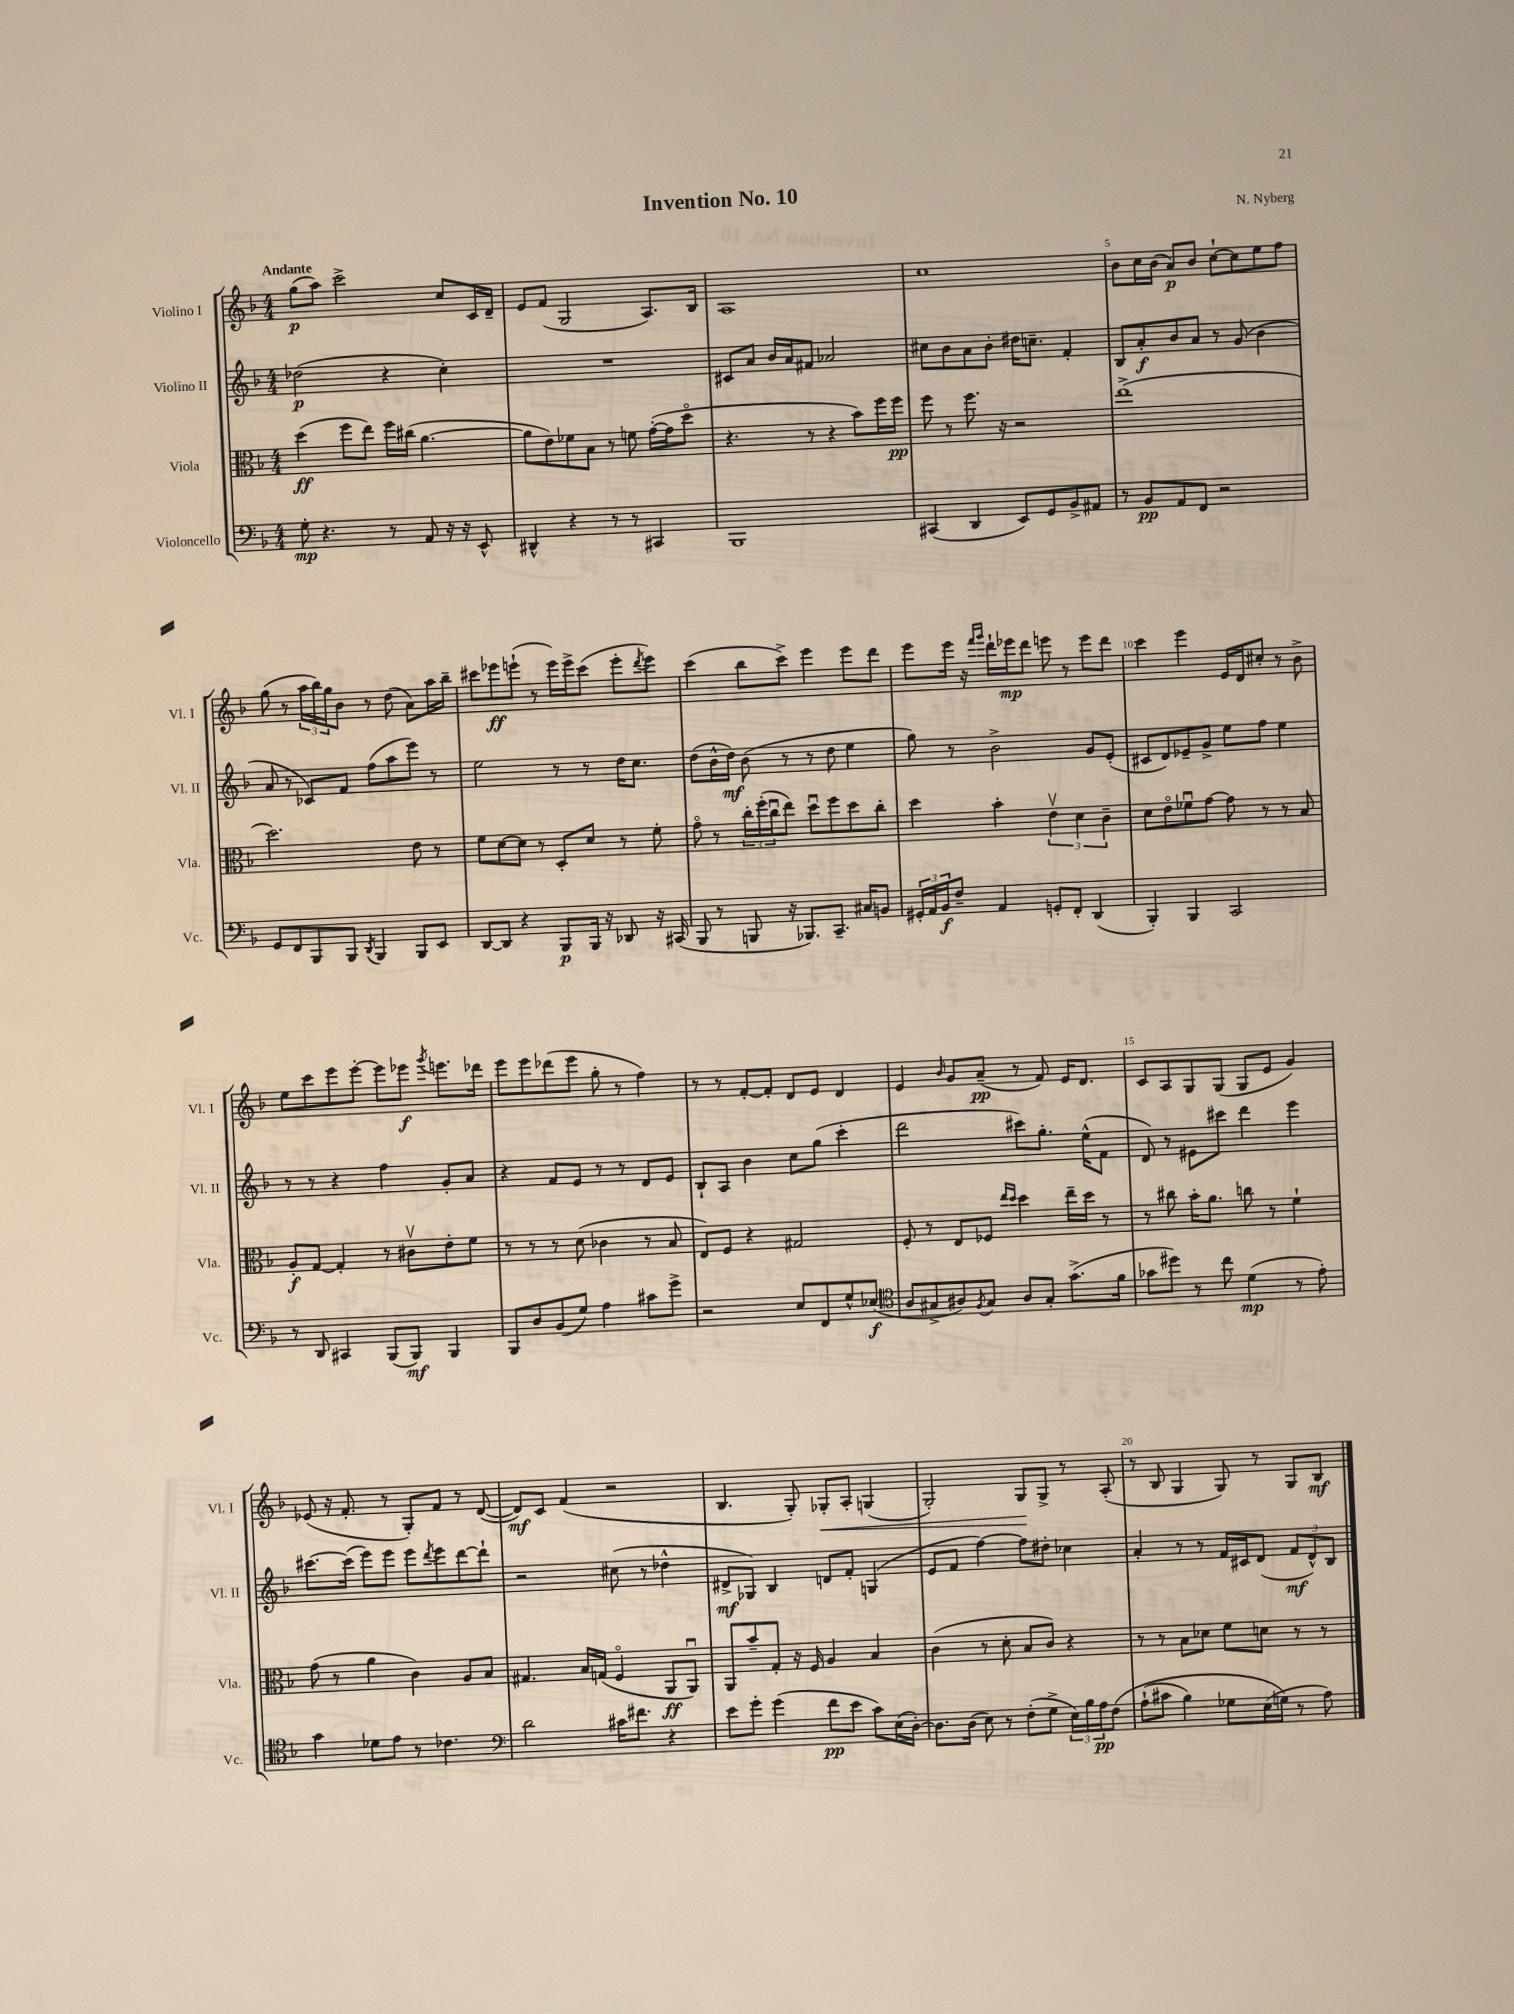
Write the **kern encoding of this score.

**kern	**dynam	**kern	**dynam	**kern	**dynam	**kern	**dynam
*part4	*part4	*part3	*part3	*part2	*part2	*part1	*part1
*staff4	*staff4	*staff3	*staff3	*staff2	*staff2	*staff1	*staff1
*I"Violoncello	*	*I"Viola	*	*I"Violino II	*	*I"Violino I	*
*I'Vc.	*	*I'Vla.	*	*I'Vl. II	*	*I'Vl. I	*
*clefF4	*	*clefC3	*	*clefG2	*	*clefG2	*
*k[b-]	*	*k[b-]	*	*k[b-]	*	*k[b-]	*
*M4/4	*	*M4/4	*	*M4/4	*	*M4/4	*
=1	=1	=1	=1	=1	=1	=1	=1
!	!	!	!	!	!	!LO:TX:a:B:t=Andante	!
8G'\	mp	(4dd\	ff	(2dd-X\	p	(8gg\L	p
4.r	.	.	.	.	.	8aa\J)	.
.	.	8ff\L	.	.	.	2ccc^\	.
.	.	8ee\J)	.	.	.	.	.
8r	.	16ff\LL	.	4r	.	.	.
.	.	(16cc#X\JJ	.	.	.	.	.
8AA/	.	[4.a\	.	.	.	.	.
16r	.	.	.	4cc'\)	.	8cc/L	.
16r	.	.	.	.	.	.	.
8EE^^/	.	.	.	.	.	16c/L	.
.	.	.	.	.	.	16d~/JJ	.
=2	=2	=2	=2	=2	=2	=2	=2
4DD#X^^/	.	8a\L]	.	1r	.	8e/L	.
.	.	8e\)	.	.	.	(8f/J	.
4r	.	8f-X\	.	.	.	2G/	.
.	.	8B-\J	.	.	.	.	.
8r	.	8r	.	.	.	.	.
8r	.	8fn\	.	.	.	.	.
4CC#X/	.	([16g'\LL	.	.	.	8.A/L)	.
.	.	16g\J]	.	.	.	.	.
.	.	8dd\J	.	.	.	.	.
.	.	.	.	.	.	16B-/Jk	.
=3	=3	=3	=3	=3	=3	=3	=3
1BBB-	.	4.r	.	8c#X/L	.	1A	.
.	.	.	.	8a/J	.	.	.
.	.	.	.	16b-/LL	.	.	.
.	.	.	.	16a/J	.	.	.
.	.	8r	.	8f#X/J	.	.	.
.	.	4r	.	2a-X/	.	.	.
.	.	8b-\L)	.	.	.	.	.
.	.	16ff\L	.	.	.	.	.
.	.	16ff\JJ	pp	.	.	.	.
=4	=4	=4	=4	=4	=4	=4	=4
(4CC#X/	.	8ff\	.	8cc#X\L	.	1cc	.
.	.	8r	.	8b-\	.	.	.
4DD/	.	8.ff\	.	8a\	.	.	.
.	.	.	.	8b-'\J	.	.	.
.	.	16r	.	.	.	.	.
8EE/L)	.	2r	.	16dd#X\KL	.	.	.
.	.	.	.	8.ccn~\J	.	.	.
8GG/	.	.	.	.	.	.	.
8BB-^/	.	.	.	4f'/	.	.	.
8AA#X/J	.	.	.	.	.	.	.
=5	=5	=5	=5	=5	=5	=5	=5
8r	.	(1ee^	.	8B-/L	.	8b-\L	.
8BB-/L	pp	.	.	8a'/	f	16cc\L	.
.	.	.	.	.	.	(16b-\JJ	.
8AA/	.	.	.	8b-/	.	8a/L)	p
8FF/J	.	.	.	8a/J	.	8b-/J	.
2r	.	.	.	8r	.	[8cc`\L	.
.	.	.	.	(8g/	.	8cc\]	.
.	.	.	.	4b-\	.	8ee\	.
.	.	.	.	.	.	8ff\J	.
!!LO:LB:g=z
=6	=6	=6	=6	=6	=6	=6	=6
8GG/L	.	2.dd\)	.	8a/	.	(8gg\	.
8FF/	.	.	.	8r	.	8r	.
8BBB-/	.	.	.	8c-X/L)	.	24aa\LL	.
.	.	.	.	.	.	24bb-\)	.
.	.	.	.	.	.	24gg\J	.
8BBB-/J	.	.	.	8f/J	.	8b-\J	.
8qDD/	.	.	.	.	.	.	.
4BBB-/	.	.	.	(8ff\L	.	8r	.
.	.	.	.	8aa\	.	(8dd\	.
8BBB-/L	.	8e\	.	8eee\J)	.	8a\L)	.
8EE/J	.	8r	.	8r	.	16aa\L	.
.	.	.	.	.	.	16bb-~\JJ	.
=7	=7	=7	=7	=7	=7	=7	=7
[8DD/L	.	8f\L	.	2ee\	.	8ccc#X\L	.
8DD/J]	.	[8d\	.	.	.	8eee-X\	ff
4r	.	8d\J]	.	.	.	(8eeen`\J	.
.	.	8r	.	.	.	8r	.
8BBB-/L	p	8D'/L	.	8r	.	16eee\LL)	.
.	.	.	.	.	.	16eee^\J	.
16BBB-/Jk	.	8d/J	.	8r	.	(8ccc#\J	.
16r	.	.	.	.	.	.	.
8DD-X/	.	8r	.	16dd\KL	.	8eee'\L	.
.	.	.	.	8.cc\J	.	.	.
.	.	.	.	.	.	8qddd/	.
16r	.	8f'\	.	.	.	8eee\J)	.
(16CC#X/	.	.	.	.	.	.	.
=8	=8	=8	=8	=8	=8	=8	=8
8BBB-/	.	8g\	.	(8dd\L	.	(4ccc\	.
8r	.	8r	.	16b-^^\L	.	.	.
.	.	.	.	16dd\JJ)	mf	.	.
8BBBn/	.	24cc'\LL	.	(8b-\	.	8bb-\L	.
.	.	(24ff'\	.	.	.	.	.
.	.	24ccu\J	.	.	.	.	.
16r	.	8ee\J)	.	8r	.	8ccc^\J)	.
8.BBB-X/L)	.	.	.	.	.	.	.
.	.	8ddu\L	.	8r	.	4eee\	.
8.CC~/J	.	8ff\	.	8dd\	.	.	.
.	.	8dd\	.	4ee\	.	8eee\L	.
16C#X/KL	.	.	.	.	.	.	.
8BBn/J	.	8cc'\J	.	.	.	8ddd\J	.
=9	=9	=9	=9	=9	=9	=9	=9
24GG#X'/LL	.	4dd\	.	8gg\)	.	8eee\L	.
24AA/	.	.	.	.	.	.	.
24BB-/J	f	.	.	.	.	.	.
8F~/J	.	.	.	8r	.	16eee\Jk	.
.	.	.	.	.	.	16r	.
.	.	.	.	.	.	16qqfff/LL	.
.	.	.	.	.	.	16qqggg/JJ	.
4AA/	.	4b-'\	.	2b-^\	.	16ddd`\LL	.
.	.	.	.	.	.	16eee-X\J	mp
.	.	.	.	.	.	8ddd\J	.
8GGn'/L	.	6ev\	.	.	.	8eeen\	.
8FF'/J	.	.	.	.	.	8r	.
.	.	6d\	.	.	.	.	.
(4DD/	.	.	.	8g/L	.	8eee\L	.
.	.	6c~\	.	.	.	.	.
.	.	.	.	(8e'/J	.	8ddd\J	.
=10	=10	=10	=10	=10	=10	=10	=10
4BBB-'/)	.	8d\L	.	8c#X/L	.	4ccc\	.
.	.	8e\	.	8d/)	.	.	.
4BBB-/	.	8f-Xu\	.	8e-X~/	.	4eee\	.
.	.	[8g\J	.	8g^/J	.	.	.
2CC/	.	8g\]	.	8ee\L	.	16e/LL	.
.	.	.	.	.	.	16d/J	.
.	.	8r	.	8ff\J	.	8cc#X'/J	.
.	.	8r	.	4ee\	.	8r	.
.	.	8B-/	.	.	.	8b-^\	.
!!LO:LB:g=z
=11	=11	=11	=11	=11	=11	=11	=11
8r	.	8A'/L	f	8r	.	8ee\L	.
8DD/	.	[8G/J	.	8r	.	8ccc\	.
4CC#X/	.	4G'/]	.	4r	.	8eee\	.
.	.	.	.	.	.	[8eee'\J	.
(8BBB-/L	.	8r	.	4ff\	.	8eee\L]	.
8BBB-/J)	mf	8c#Xv\L	.	.	.	8eee-X\J	f
.	.	.	.	.	.	8qggg/	.
4BBB-/	.	8e'\	.	8g'/L	.	8.eeen\L	.
.	.	8f\J	.	8a/J	.	.	.
.	.	.	.	.	.	16ddd-X\Jk	.
=12	=12	=12	=12	=12	=12	=12	=12
8BBB-/L	.	8r	.	4r	.	8eee\L	.
8D/	.	8r	.	.	.	8eee\	.
(8BB-/	.	8r	.	8f/L	.	(8ddd-X\	.
8G/J)	.	(8d\	.	8e/J	.	8eee\J	.
4A\	.	4c-X\	.	8r	.	8gg'\	.
.	.	.	.	8r	.	8r	.
8c#X\L	.	8r	.	8d/L	.	4ff\)	.
8g^\J	.	8B-/	.	8e/J	.	.	.
=13	=13	=13	=13	=13	=13	=13	=13
2r	.	8E/L)	.	8B-`/L	.	8r	.
.	.	8F/J	.	8A/J	.	8r	.
.	.	4r	.	4b-\	.	[8f'/L	.
.	.	.	.	.	.	8f'/J]	.
8E/L	.	2G#X/	.	8cc\L	.	8d/L	.
8FF/	.	.	.	(8gg\J	.	8e/J	.
8G^^/	.	.	.	4ccc'\	.	4d/	.
(8E-X/J	f	.	.	.	.	.	.
=14	=14	=14	=14	=14	=14	=14	=14
*clefC4	*	*	*	*	*	*	*
8A/L	.	8F'/	.	2ddd\	.	4e/	.
8G#X^/	.	8r	.	.	.	.	.
.	.	.	.	.	.	16qqb-/	.
8A#X/)	.	8E/L	.	.	.	8g/L	.
8qF/	.	.	.	.	.	.	.
8G#/J	.	8F-X/J	.	.	.	(8a~/J	pp
.	.	16qqee/LL	.	.	.	.	.
.	.	16qqdd/JJ	.	.	.	.	.
8A#/L	.	4dd\	.	8ccc#X\L)	.	8r	.
8G#'/J	.	.	.	8.gg'\J	.	8f/)	.
(8.g^\L	.	16ee~\LL	.	.	.	16e/KL	.
.	.	16dd\JJ	.	(16ee^^\KL	.	8.d/J	.
.	.	8r	.	8f\J	.	.	.
16f\Jk	.	.	.	.	.	.	.
=15	=15	=15	=15	=15	=15	=15	=15
8g-X\L	.	8r	.	8d/)	.	8c/L	.
8dd#X\J)	.	8cc#X\	.	8r	.	8A/	.
8r	.	16b-'\KL	.	8e#X\L	.	8G/	.
.	.	8.a\J	.	.	.	.	.
8cc\	.	.	.	8ccc#X\J	.	(8G/J	.
(4d\	mp	8ccn\	.	4ddd\	.	8G/L	.
.	.	8r	.	.	.	8e/J	.
8r	.	4f`\	.	4eee\	.	4g/)	.
8e'\)	.	.	.	.	.	.	.
!!LO:LB:g=z
=16	=16	=16	=16	=16	=16	=16	=16
4g\	.	(8g\	.	[8.ccc#X\L	.	(8e-X/	.
.	.	8r	.	.	.	16r	.
.	.	.	.	(16ccc#\Jk]	.	8.f'/	.
8d-X\L	.	4a\	.	8eee\L)	.	.	.
8e\J	.	.	.	8eee\J	.	8r	.
8r	.	4c\)	.	8eee\L	.	8G'/L)	.
.	.	.	.	8qddd/	.	.	.
4.c-X\	.	.	.	8eee\	.	8f/J	.
.	.	8A/L	.	[8ddd\	.	8r	.
.	.	8B-/J	.	8ddd`\J]	.	([8d/	.
=17	=17	=17	=17	=17	=17	=17	=17
*clefF4	*	*	*	*	*	*	*
2d\	.	4.G#X/	.	2r	.	8d/L])	mf
.	.	.	.	.	.	8c/J	.
.	.	.	.	.	.	(4f/	.
.	.	16B-/LL	.	.	.	.	.
.	.	(16Gn/JJ	.	.	.	.	.
16c#X\KL	.	4F/	.	(8cc#X\	.	2r	.
8.f#X\J	.	.	.	.	.	.	.
.	.	.	.	8r	.	.	.
4r	.	8AA/L	ff	4dd-X^^\	.	.	.
.	.	8AAu/J)	.	.	.	.	.
=18	=18	=18	=18	=18	=18	=18	=18
8e\L	.	8AA/L	.	8d#X^/L	mf	4.B-/	.
8g'\J	.	8b-~/	.	8G-X/J)	.	.	.
(4g\	.	8G'/J	.	4B-/	.	.	.
.	.	16r	.	.	.	8G'/)	.
.	.	16F/	.	.	.	.	.
!	!	!	!	!	!	!	!LO:HP:b
8f\L	pp	4A/	.	8dn/L	.	8G-X'/L	<
8e\J	.	.	.	8f'/J	.	8A'/J	.
8c\L)	.	4B-/	.	(4Gn/	.	(4Gn/	.
(16E\L	.	.	.	.	.	.	.
[16D'\JJ)	.	.	.	.	.	.	.
=19	=19	=19	=19	=19	=19	=19	=19
8.D\L]	.	(4c\	.	8e/L	.	2G'/)	.
.	.	.	.	8f/J	.	.	.
(16D\Jk	.	.	.	.	.	.	.
8E\)	.	8r	.	[4ff\)	.	.	.
8r	.	8d'\	.	.	.	.	.
(8F'\L	.	8B-/L	.	8ff\L]	.	8G/L	.
8G^\J	.	8c/J)	.	8dd#X'\J	.	8G^/J	[
24E\LL)	.	4r	.	4cc-X\	.	8r	.
24B-\	.	.	.	.	.	.	.
24A\J	pp	.	.	.	.	.	.
(8F\J	.	.	.	.	.	(8A'/	.
=20	=20	=20	=20	=20	=20	=20	=20
(8A`\L	.	8r	.	4a'/	.	8r	.
8c#X\J	.	8r	.	.	.	8B-/	.
4B-\)	.	8B-\L	.	8r	.	4G/	.
.	.	8d-X\J	.	8r	.	.	.
8G-X\L	.	8f\L	.	16f/LL	.	8G/)	.
.	.	.	.	16c#X/J	.	.	.
(16E\L	.	8dn\J	.	(8d/J	.	8r	.
16Gn\JJ)	.	.	.	.	.	.	.
8r	.	8r	.	12f/L	mf	8G/L	.
.	.	.	.	12d^^/)	.	.	.
8A\)	.	8r	.	.	.	8B-/J	mf
.	.	.	.	12B-/J	.	.	.
==	==	==	==	==	==	==	==
*-	*-	*-	*-	*-	*-	*-	*-
